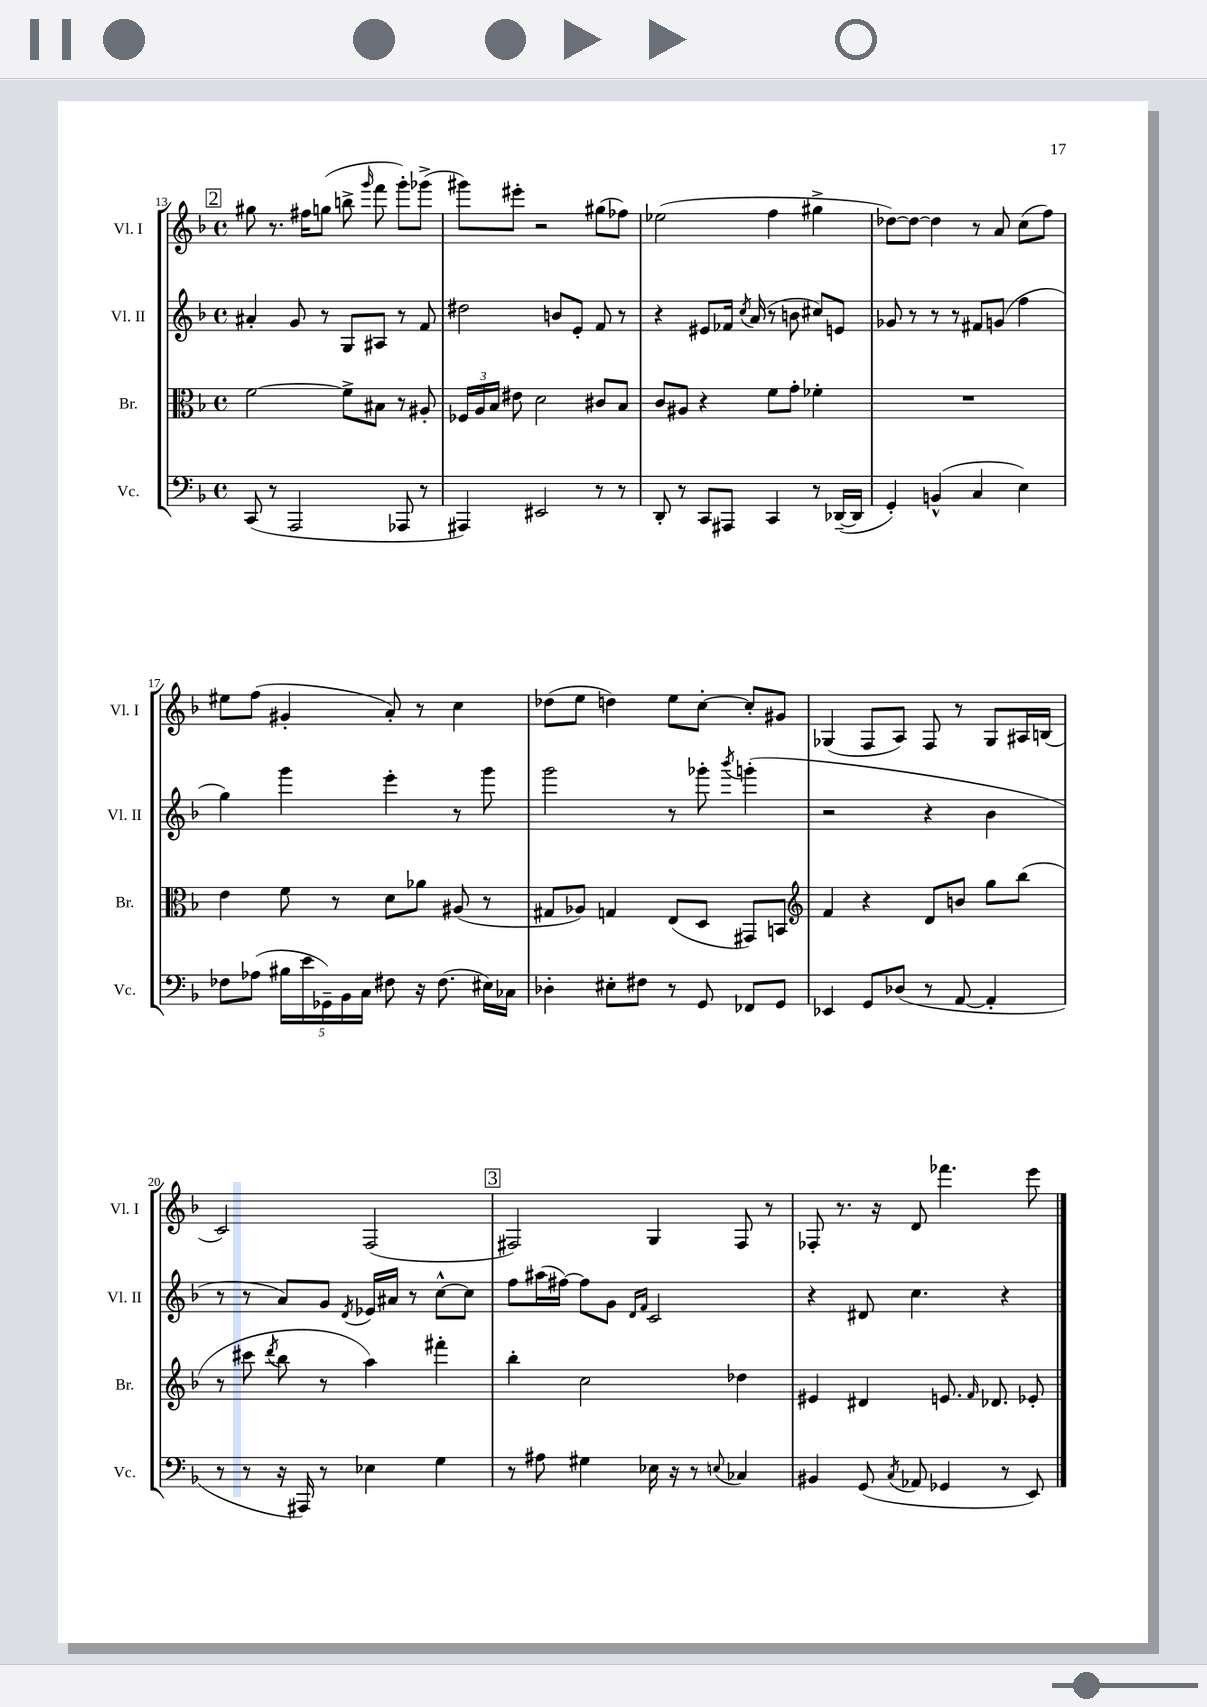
<<
\new StaffGroup <<
\new Staff = "s0" \with { instrumentName = "Vl. I" shortInstrumentName = "Vl. I" } {
    \clef treble \key f \major \defaultTimeSignature \time 4/4
    \autoBeamOff \mark \markup { \box "2" } gis''8 r8. fis''16[ g''8]( b''8-> \grace { g'''16 } f'''8 g'''8[-.) ges'''8]->( |
    gis'''8[) eis'''8]-. r2 gis''8[( fes''8]) |
    ees''2( f''4 gis''4-> |
    des''8[~) des''8]~ des''4 r8 a'8 c''8[( f''8]) |
    eis''8[ f''8]( gis'4-. a'8-.) r8 c''4 |
    des''8[( e''8] d''4) e''8[ c''8]~-. c''8[-. gis'8] |
    ges4( f8[ a8]) f8 r8 ges8[ ais16 b16]( |
    c'2) f2( |
    \mark \markup { \box "3" } fis2) g4 fis8 r8 |
    fes8-. r8. r16 d'8 fes'''4. e'''8 \bar "|." |
}
\new Staff = "s1" \with { instrumentName = "Vl. II" shortInstrumentName = "Vl. II" } {
    \clef treble \key f \major \defaultTimeSignature \time 4/4
    \autoBeamOff \mark \markup { \box "2" } ais'4-. g'8 r8 g8[ ais8] r8 f'8 |
    dis''2 b'8[ e'8]-. f'8 r8 |
    r4 eis'8[ fes'16] \acciaccatura { c''8 } a'16( r8 b'8 cis''8[) e'8] |
    ges'8 r8 r8 r8 fis'8[ g'8]( f''4 |
    g''4) g'''4 e'''4-. r8 g'''8 |
    g'''2 r8 ges'''8-. \acciaccatura { bes'''8 } g'''4-.( |
    r2 r4 bes'4 |
    r8 r8 a'8[) g'8] \acciaccatura { d'8 } ees'16[ ais'16] r8 c''8[~-^ c''8] |
    \mark \markup { \box "3" } f''8[ ais''16( fis''16]~) fis''8[ g'8] \grace { d'16[ f'16] } c'2 |
    r4 dis'8 c''4. r4 \bar "|." |
}
\new Staff = "s2" \with { instrumentName = "Br." shortInstrumentName = "Br." } {
    \clef alto \key f \major \defaultTimeSignature \time 4/4
    \autoBeamOff \mark \markup { \box "2" } f'2~ f'8[-> bis8] r8 ais8-. |
    \tuplet 3/2 { fes16[ a16 bes16] } eis'8 d'2 cis'8[ bes8] |
    c'8[ ais8] r4 f'8[ g'8]-. fes'4-. |
    R1 |
    e'4 f'8 r8 d'8[ aes'8] ais8( r8 |
    gis8[ aes8]) g4 e8[( d8] gis,8[) b,8] |
    \clef treble f'4 r4 d'8[ b'8] g''8[ bes''8]( |
    r8 cis'''8 \acciaccatura { d'''8 } bes''8 r8 a''4) fis'''4-. |
    \mark \markup { \box "3" } bes''4-. c''2 des''4 |
    eis'4 dis'4 e'8. \grace { f'16 } des'8. ees'8-. \bar "|." |
}
\new Staff = "s3" \with { instrumentName = "Vc." shortInstrumentName = "Vc." } {
    \clef bass \key f \major \defaultTimeSignature \time 4/4
    \autoBeamOff \mark \markup { \box "2" } c,8( r8 a,,2 aes,,8 r8 |
    ais,,4) eis,2 r8 r8 |
    d,8-. r8 c,8[ ais,,8] c,4 r8 des,16[~--( des,16] |
    g,4-.) b,4-^( c4 e4) |
    fes8[ aes8]( \tuplet 5/4 { bis16[ e'16 ges,16--) bes,16 c16] } fis8 r16 fis8.( eis16[) ces16] |
    des4-. eis8[-. fis8] r8 g,8 fes,8[ g,8] |
    ees,4 g,8[ des8]( r8 a,8~ a,4-. |
    r8 r8 r16 ais,,16) r8 ees4 g4 |
    \mark \markup { \box "3" } r8 ais8 gis4 ees16 r16 r8 \appoggiatura { e8 } ces4 |
    bis,4 g,8( \acciaccatura { c8 } aes,8 ges,4 r8 e,8) \bar "|." |
}
>>
>>
\layout { \context { \Score currentBarNumber = #13 } }
